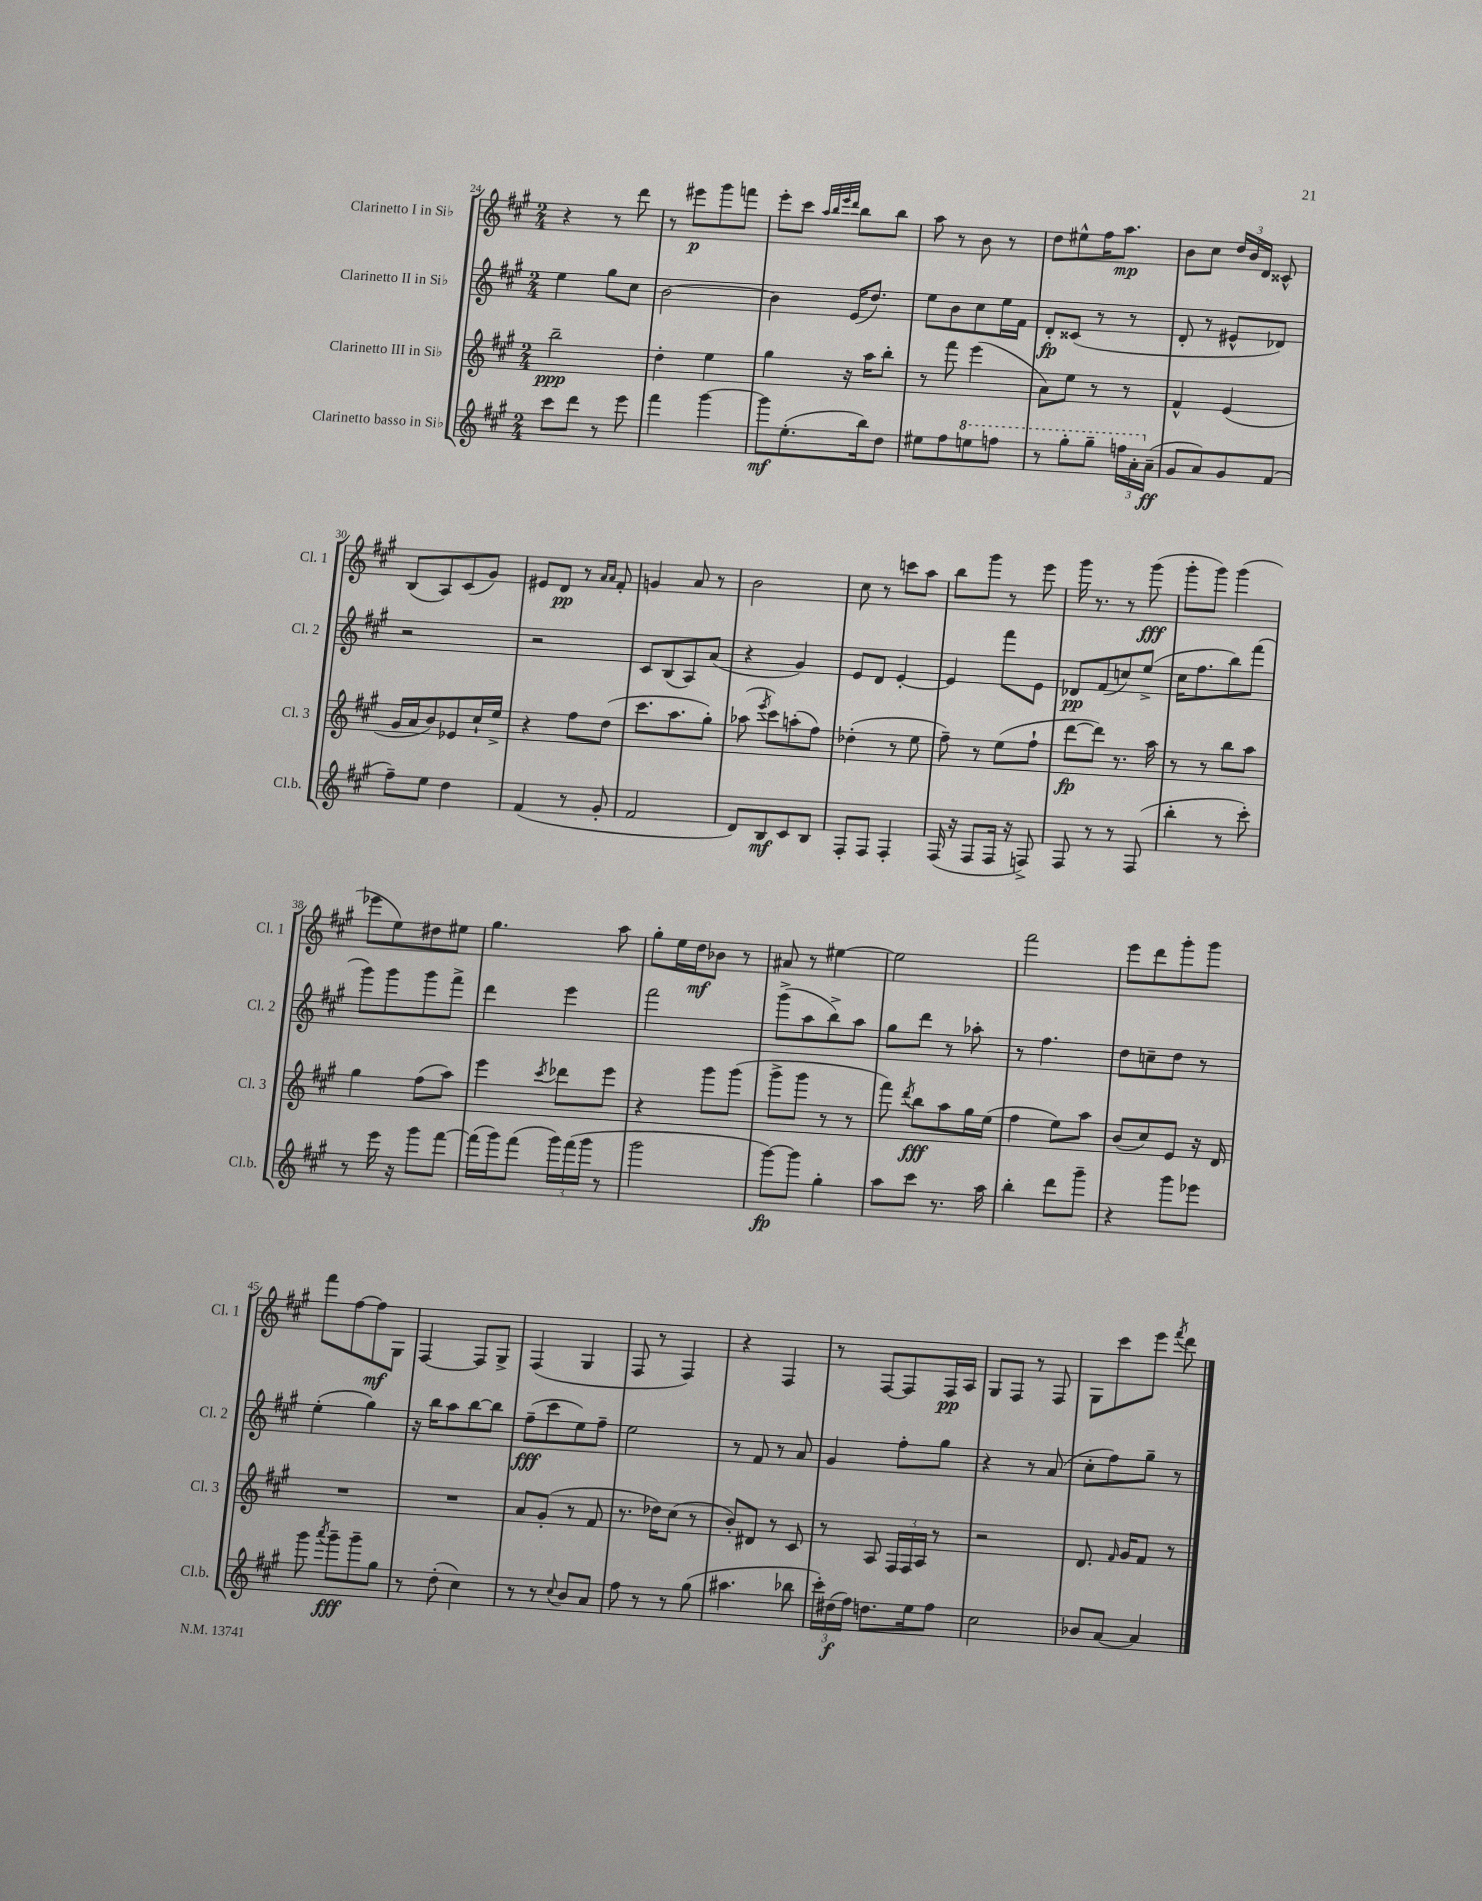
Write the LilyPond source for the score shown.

<<
\new StaffGroup <<
\new Staff = "s0" \with { instrumentName = "Clarinetto I in Sib" shortInstrumentName = "Cl. 1" } {
    \clef treble \key a \major \numericTimeSignature \time 2/4
    \autoBeamOff r4 r8 d'''8 |
    r8 eis'''8[\p gis'''8 f'''8] |
    e'''8[-. cis'''8] \grace { a''32[ b''32 e'''32 d'''32] } b''8[ b''8] |
    a''8 r8 b'8 r8 |
    d''8[ eis''8-^ fis''16 a''8.]\mp |
    b'8[ cis''8] \tuplet 3/2 { d''16[ b'16 d'16] } cisis'8-^ |
    b8[( a8) cis'8( gis'8]) |
    eis'8[ d'8]\pp r8 \grace { a'16[ a'16] } fis'8-. |
    g'4 a'8 r8 |
    b'2 |
    cis''8 r8 c'''8[ a''8] |
    b''8[ gis'''8] r8 e'''8 |
    gis'''16 r8. r8 gis'''8\fff( |
    gis'''8[-. gis'''8]) gis'''4( |
    ees'''8[ e''8) dis''8 eis''8] |
    gis''4. a''8 |
    gis''8[-. e''16 d''16\mf bes'8] r8 |
    ais'8 r8 eis''4~ |
    eis''2 |
    fis'''2 |
    e'''8[ d'''8 gis'''8-. gis'''8] |
    fis'''8[ fis''8~ fis''8\mf gis8] |
    fis4~ fis8[ gis8]-> |
    fis4( gis4 |
    fis8 r8 fis4) |
    r4 fis4 |
    r8 fis8[~ fis8 fis16\pp a16] |
    gis8[ fis8] r8 fis8 |
    gis8[ cis'''8 e'''8] \acciaccatura { fis'''8 } d'''8 \bar "|." |
}
\new Staff = "s1" \with { instrumentName = "Clarinetto II in Sib" shortInstrumentName = "Cl. 2" } {
    \clef treble \key a \major \numericTimeSignature \time 2/4
    \autoBeamOff e''4 gis''8[ cis''8] |
    b'2~ |
    b'4 e'16[( d''8.]) |
    e''8[ b'8 cis''8 e''16 fis'16] |
    d'8[-.\fp cisis'8]( r8 r8 |
    d'8-. r8 eis'8[-^ des'8]) |
    r2 |
    r2 |
    cis'8[ b8( a8) a'8]( |
    r4 gis'4) |
    e'8[ d'8] e'4~-. |
    e'4 fis'''8[ e'8] |
    des'8[\pp fis'8( c''8) e''8]->( |
    cis''16[ fis''8. b''8) fis'''8]( |
    gis'''8[) gis'''8 gis'''8 fis'''8]-> |
    d'''4 e'''4 |
    fis'''2 |
    gis'''8[->( a''8 b''8->) a''8] |
    gis''8[ d'''8] r8 aes''8-. |
    r8 fis''4. |
    d''8[ c''8-- d''8] r8 |
    e''4-.( gis''4) |
    r16 b''16[ a''8 b''8~ b''8] |
    fis''8[--\fff( cis'''8 e''8) fis''8]-- |
    e''2 |
    r8 fis'8 r8 a'8 |
    gis'4 fis''8[-. gis''8] |
    r4 r8 a'8( |
    cis''8[-. fis''8) gis''8]-- r8 \bar "|." |
}
\new Staff = "s2" \with { instrumentName = "Clarinetto III in Sib" shortInstrumentName = "Cl. 3" } {
    \clef treble \key a \major \numericTimeSignature \time 2/4
    \autoBeamOff b''2--\ppp |
    d''4-. e''4 |
    gis''4 r16 a''16[ b''8]-. |
    r8 fis'''8 e'''4( |
    a'8[) e''8] r8 r8 |
    fis'4-^ e'4( |
    gis'16[ a'16 b'8) ees'8 cis''16-! e''16]-> |
    r4 fis''8[ d''8]( |
    cis'''8.[ a''8. gis''8]-.) |
    aes''8( \acciaccatura { e'''8 } cis'''8[) a''8-.( fis''8]) |
    des''4-.( r8 e''8 |
    fis''8--) r8 e''8[( fis''8]-! |
    d'''8[~\fp d'''8]) r8. a''16 |
    r8 r8 b''8[ a''8] |
    gis''4 fis''8[( a''8]) |
    e'''4 \acciaccatura { cis'''8 } des'''8[ e'''8] |
    r4 gis'''8[ gis'''8]( |
    gis'''8[-> gis'''8] r8 r8 |
    fis'''8) \acciaccatura { d'''8 } b''8[\fff a''8 gis''16 e''16]( |
    fis''4 e''8[) a''8] |
    b'8[( cis''8) e'8] r16 d'16 |
    R2 |
    R2 |
    a'8[ gis'8]-.( r8 fis'8 |
    r8. des''16[) cis''8]( r8 |
    b'8[-.) dis'8] r8 cis'8 |
    r8 a8 \tuplet 3/2 { fis16[ fis16 a16] } r8 |
    r2 |
    d'8. \grace { fis'16 } gis'16[ fis'8] r8 \bar "|." |
}
\new Staff = "s3" \with { instrumentName = "Clarinetto basso in Sib" shortInstrumentName = "Cl.b." } {
    \clef treble \key a \major \numericTimeSignature \time 2/4
    \autoBeamOff cis'''8[ d'''8] r8 e'''8 |
    fis'''4 gis'''4~ |
    gis'''8[\mf e''8.-.( b''16) d''8] |
    eis''8[ fis''8 \ottava #1 e'''!8 f'''8] |
    r8 gis'''8[-. gis'''8]-- \tuplet 3/2 { f'''16[ a''16-. \ottava #0 a'16]--\ff( } |
    gis'8[ a'8) gis'8 fis'8]( |
    fis''8[--) e''8] d''4 |
    fis'4( r8 gis'8-. |
    fis'2 |
    d'8[) b8\mf cis'8 b8] |
    fis8[-. fis8] fis4-. |
    fis16( r16 fis8[ fis16] r16 f8->) |
    fis8 r8 r8 fis8( |
    b''4-. r8 cis'''8-.) |
    r8 e'''16 r16 gis'''8[ fis'''8]~ |
    fis'''16[( gis'''16) fis'''8]( \tuplet 3/2 { gis'''16[) fis'''16( gis'''16] } r8 |
    gis'''2 |
    gis'''8[~\fp) gis'''8] gis''4-. |
    a''8[ cis'''8] r8. a''16 |
    b''4-. d'''8[ gis'''8]-- |
    r4 gis'''8[ ees'''8] |
    gis'''8 \acciaccatura { a'''8 } gis'''8[--\fff gis'''8-- gis''8] |
    r8 d''8-.( cis''4) |
    r8 r8 \appoggiatura { cis''8 } b'8[ a'8] |
    fis''8 r8 r8 gis''8( |
    ais''4. bes''8 |
    \tuplet 3/2 { cis'''16[-.) dis''16\f( fis''16]) } d''8.[ e''16 fis''8] |
    cis''2 |
    bes'8[ a'8]~ a'4 \bar "|." |
}
>>
>>
\layout { \context { \Score currentBarNumber = #24 } }
